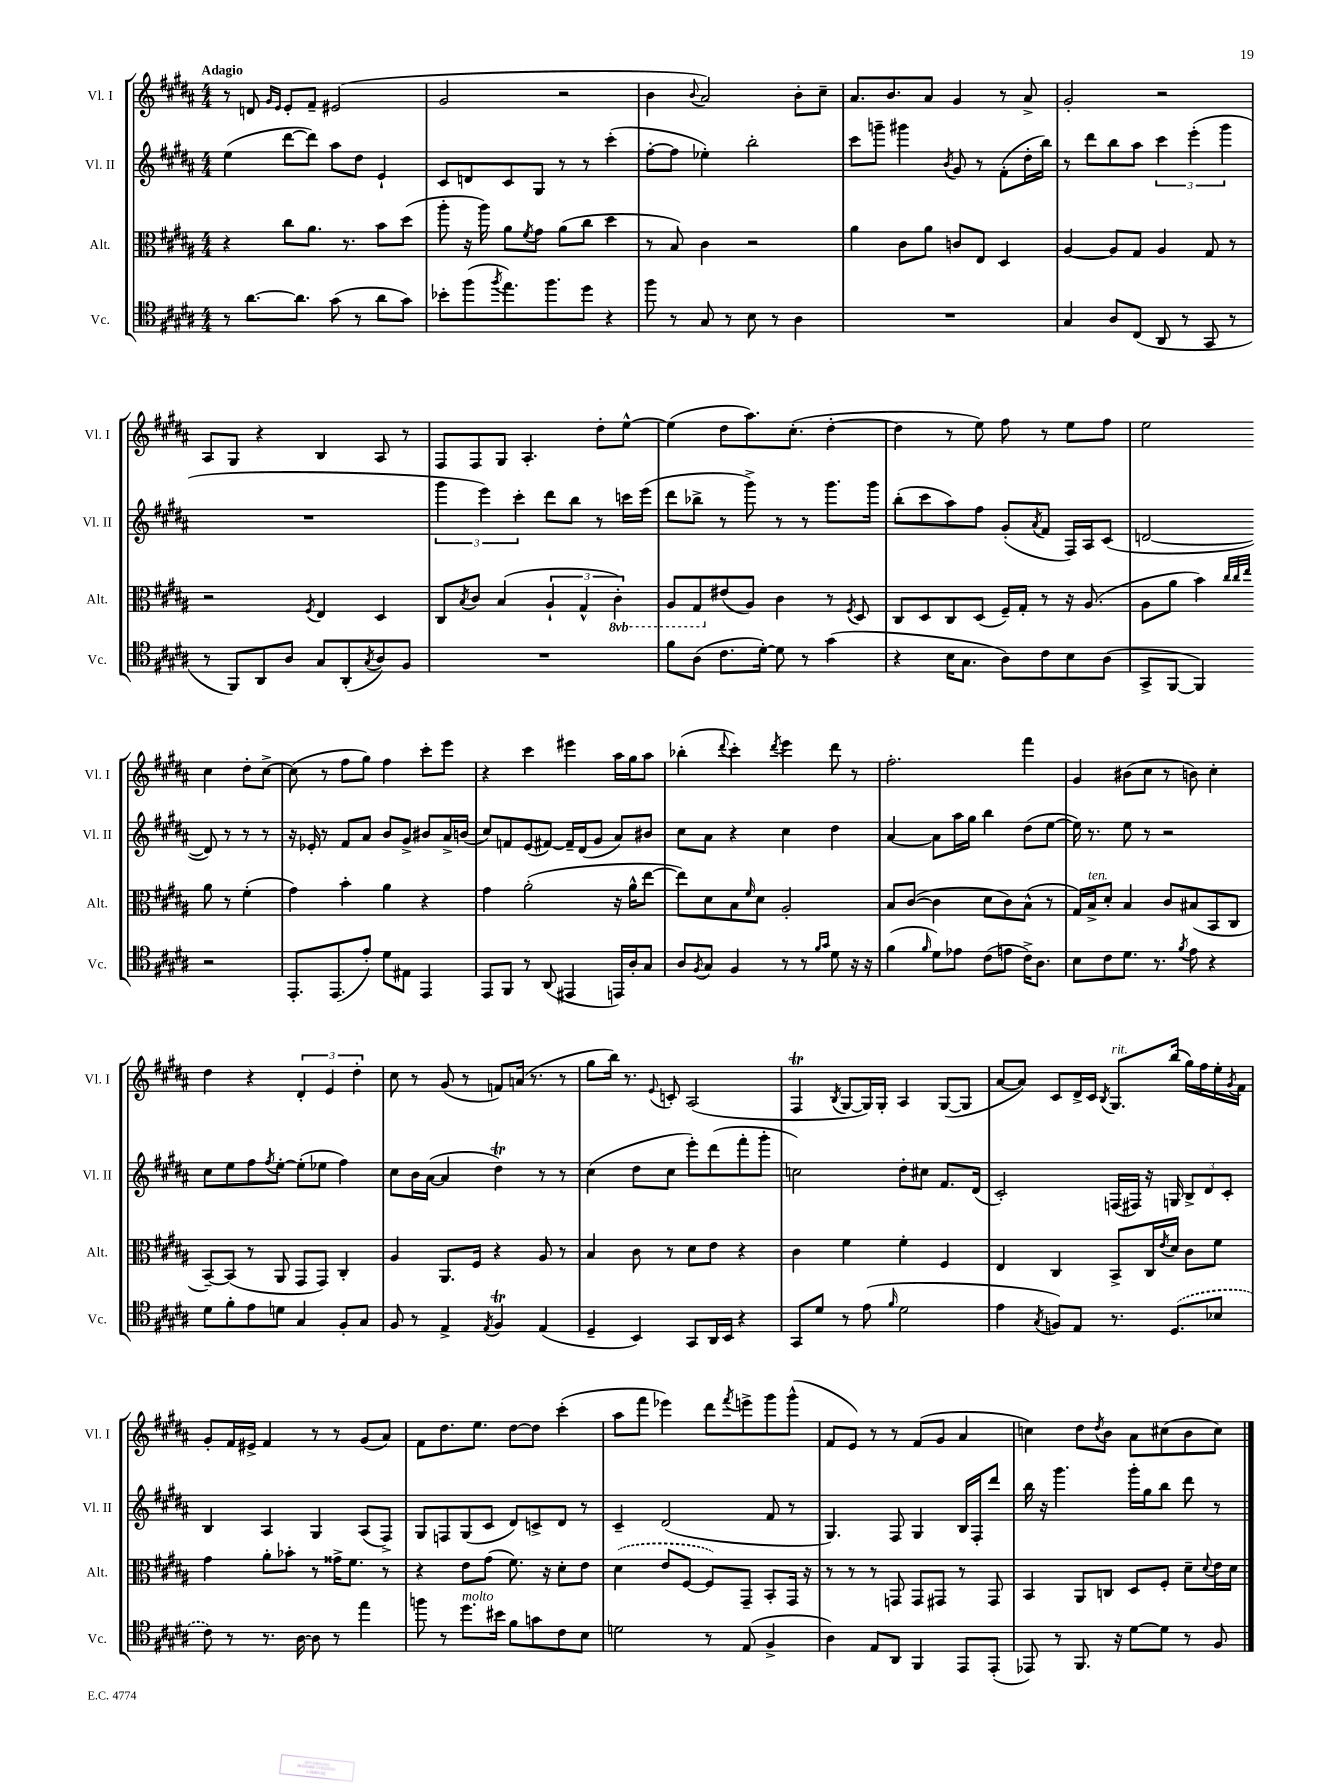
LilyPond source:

<<
\new StaffGroup <<
\new Staff = "s0" \with { instrumentName = "Vl. I" shortInstrumentName = "Vl. I" } {
    \clef treble \key b \major \numericTimeSignature \time 4/4 \tempo "Adagio"
    r8 d'8 \grace { gis'16 e'16 } e'8-. fis'8-- eis'2( |
    gis'2 r2 |
    b'4 \appoggiatura { b'8 } ais'2) b'8-. cis''8-- |
    ais'8. b'8. ais'8 gis'4 r8 ais'8-> |
    gis'2-. r2 |
    ais8 gis8 r4 b4 ais8 r8 |
    fis8 fis8 gis8 ais4.-. dis''8-. e''8~-^ |
    e''4( dis''8 ais''8.) cis''8.-.( dis''4~-. |
    dis''4 r8 e''8) fis''8 r8 e''8 fis''8 |
    e''2 cis''4 dis''8-. cis''8~-> |
    cis''8( r8 fis''8 gis''8) fis''4 cis'''8-. e'''8 |
    r4 cis'''4 eis'''4 ais''16 gis''16 ais''8 |
    bes''4-.( \appoggiatura { dis'''8 } cis'''4-.) \acciaccatura { dis'''8 } e'''4 dis'''8 r8 |
    fis''2.-. fis'''4 |
    gis'4 bis'8( cis''8 r8 b'8) cis''4-. |
    dis''4 r4 \tuplet 3/2 { dis'4-. e'4 dis''4-. } |
    cis''8 r8 gis'8( r8 f'8) a'16( r8. r8 |
    gis''8 b''16) r8. \appoggiatura { e'8 } c'8-. ais2( |
    fis4\trill \acciaccatura { b8 } gis8~ gis16) gis16-. ais4 gis8~( gis8 |
    ais'8~ ais'8) cis'8 dis'16-> cis'16 \acciaccatura { b8 } gis8.^\markup { \italic "rit." } b''16( gis''16) fis''16 e''16-. \acciaccatura { gis'8 } fis'16 |
    gis'8-. fis'16 eis'16-> fis'4 r8 r8 gis'8( ais'8) |
    fis'8 dis''8. e''8. dis''8~ dis''8 cis'''4-.( |
    ais''8 fis'''8 ees'''4) dis'''8 \acciaccatura { fis'''8 } e'''8-> gis'''8 gis'''8-^( |
    fis'8 e'8) r8 r8 fis'8( gis'8 ais'4 |
    c''4) dis''8 \acciaccatura { dis''8 } b'8 ais'8 cis''8( b'8 cis''8) \bar "|." |
}
\new Staff = "s1" \with { instrumentName = "Vl. II" shortInstrumentName = "Vl. II" } {
    \clef treble \key b \major \numericTimeSignature \time 4/4
    e''4( dis'''8~ dis'''8) ais''8 dis''8 e'4-! |
    cis'8 d'8 cis'8 gis8 r8 r8 cis'''4-.( |
    fis''8~-. fis''8 ees''4-.) b''2-. |
    cis'''8 g'''8-- gis'''4 \acciaccatura { b'8 } gis'8 r8 fis'8-.( dis''16-. b''16) |
    r8 dis'''8 b''8 ais''8 \tuplet 3/2 { cis'''4 e'''4-.( gis'''4 } |
    R1 |
    \tuplet 3/2 { gis'''4 e'''4) cis'''4-. } dis'''8 b''8 r8 c'''16 e'''16( |
    dis'''8 bes''8-> r8 gis'''8->) r8 r8 gis'''8. gis'''16 |
    b''8-.( cis'''8 ais''8) fis''8 gis'8-.( \acciaccatura { ais'8 } fis'8 fis16) ais16 cis'8( |
    d'2~ d'8) r8 r8 r8 |
    r16 ees'16-. r8 fis'8 ais'8 b'8 gis'8-> bis'8 ais'16-> b'16( |
    cis''8) f'8 e'8( fis'8~) fis'16-- dis'16( gis'8 ais'8) bis'8 |
    cis''8 ais'8 r4 cis''4 dis''4 |
    ais'4~ ais'8 ais''16 gis''16 b''4 dis''8( e''8~ |
    e''16) r8. e''8 r8 r2 |
    cis''8 e''8 fis''8 \acciaccatura { fis''8 } e''8~-. e''8-.( ees''8 fis''4) |
    cis''8 b'16 ais'16~( ais'4 dis''4\trill) r8 r8 |
    cis''4( dis''8 cis''8 e'''8-.) dis'''8( fis'''8-. gis'''8-. |
    c''2) dis''8-. cis''8 fis'8. dis'16( |
    cis'2-.) f16( fis16) r16 g16 \tuplet 3/2 { b8-> dis'8 cis'8-. } |
    b4 ais4 gis4 ais8( fis8->) |
    gis8 f8 gis8( cis'8 dis'8) c'8-> dis'8 r8 |
    cis'4-- dis'2( fis'8 r8 |
    gis4.) fis8 gis4 b16 fis16-. dis'''8 |
    b''16 r16 gis'''4. gis'''16-. gis''16 b''8 dis'''8 r8 \bar "|." |
}
\new Staff = "s2" \with { instrumentName = "Alt." shortInstrumentName = "Alt." } {
    \clef alto \key b \major \numericTimeSignature \time 4/4 \set Staff.ottavationMarkups = #ottavation-simple-ordinals
    r4 cis''8 ais'8. r8. b'8 dis''8( |
    ais''8-. r16 ais''16) ais'8 \acciaccatura { fis'8 } gis'8 ais'8( cis''8 dis''4 |
    r8 b8) cis'4 r2 |
    ais'4 cis'8 ais'8 c'8 e8 dis4 |
    ais4~ ais8 gis8 ais4 gis8 r8 |
    r2 \acciaccatura { fis8 } e4 dis4 |
    cis8 \acciaccatura { b8 } cis'8 b4( \tuplet 3/2 { ais4-! gis4-^ \ottava #-1 cis4-.) } |
    ais,8 gis,8 \ottava #0 eis'8( ais8) cis'4 r8 \acciaccatura { fis8 } dis8 |
    cis8 dis8 cis8 dis8( fis16--) gis16-. r8 r16 ais8.( |
    ais8 ais'8 b'4) \grace { cis''32 cis''32 e''32 } ais'8 r8 fis'4-.( |
    gis'4) b'4-. ais'4 r4 |
    gis'4 ais'2-.( r16 ais'16-^ e''8~ |
    e''8) dis'8 b8 \grace { fis'16 } dis'8 ais2-. |
    b8 cis'8~( cis'4 dis'8 cis'8) b8-^( r8 |
    gis16) b16->^\markup { \italic "ten." } dis'8-. b4 cis'8 bis8( b,8 cis8 |
    b,8~--) b,8( r8 ais,8 gis,8 gis,8) cis4-. |
    ais4 ais,8. fis16 r4 ais8 r8 |
    b4 cis'8 r8 dis'8 e'8 r4 |
    cis'4 fis'4 fis'4-. fis4 |
    e4 cis4 b,8-> cis16 \acciaccatura { e'8 } dis'16 cis'8 fis'8 |
    gis'4 ais'8-. bes'8-. r8 gisis'16-> fis'8. r8 |
    r4 e'8 gis'8( fis'8.) r16 dis'8-. e'8 |
    \once \slurDashed dis'4( e'8 fis8~ fis8) gis,8-- b,8-. gis,16 r16 |
    r8 r8 r8 g,8 g,8 gis,8 r8 gis,8 |
    b,4 ais,8 c8 dis8 fis8-. dis'8-- \appoggiatura { dis'8 } e'16 dis'16 \bar "|." |
}
\new Staff = "s3" \with { instrumentName = "Vc." shortInstrumentName = "Vc." } {
    \clef tenor \key b \major \numericTimeSignature \time 4/4
    r8 ais'8.~ ais'8. gis'8( r8 ais'8 gis'8) |
    bes'8-. fis''8( \acciaccatura { fis''8 } e''8.) fis''8. dis''8 r4 |
    fis''8 r8 gis8 r8 b8 r8 ais4 |
    R1 |
    gis4 ais8 cis8( ais,8 r8 gis,8 r8 |
    r8 fis,8) ais,8 ais8 gis8 ais,8-.( \acciaccatura { gis8 } ais8) fis8 |
    R1 |
    fis'8 ais8( cis'8. dis'16~-.) dis'8 r8 gis'4( |
    r4 b16 gis8. ais8) cis'8 b8 ais8( |
    gis,8-> fis,8~ fis,4) r2 |
    e,8.-. e,8.( e'8-.) dis'8 eis8 e,4 |
    e,8 fis,8 r8 ais,8( eis,4 e,16) ais16-. gis8 |
    ais8 \acciaccatura { fis8 } gis8 fis4 r8 r8 \grace { fis'16 gis'16 } dis'8 r16 r16 |
    fis'4( \grace { fis'16 } dis'8) ees'8 cis'8( e'8 cis'16->) ais8. |
    b8 cis'8 dis'8. r8. \acciaccatura { fis'8 } e'8 r4 |
    dis'8 fis'8-. e'8 d'8 gis4 fis8-. gis8 |
    fis8 r8 e4-> \acciaccatura { e8 } fis4\trill e4( |
    dis4-- b,4) gis,8 ais,16 b,16 r4 |
    gis,8 dis'8 r8 e'8( \grace { fis'16 } dis'2 |
    e'4 \acciaccatura { gis8 } f8) e8 r8. \once \slurDashed dis8.( bes8 |
    cis'8) r8 r8. ais16~ ais8 r8 e''4 |
    f''8 r8 dis''8.^\markup { \italic "molto" } bis'16 fis'8 g'8 cis'8 b8 |
    d'2 r8 e8( fis4-> |
    ais4) e8 ais,8 fis,4 e,8 e,8-.( |
    ees,8) r8 fis,8. r16 dis'8~ dis'8 r8 fis8 \bar "|." |
}
>>
>>
\layout { \context { \Score \remove "Bar_number_engraver" } }
